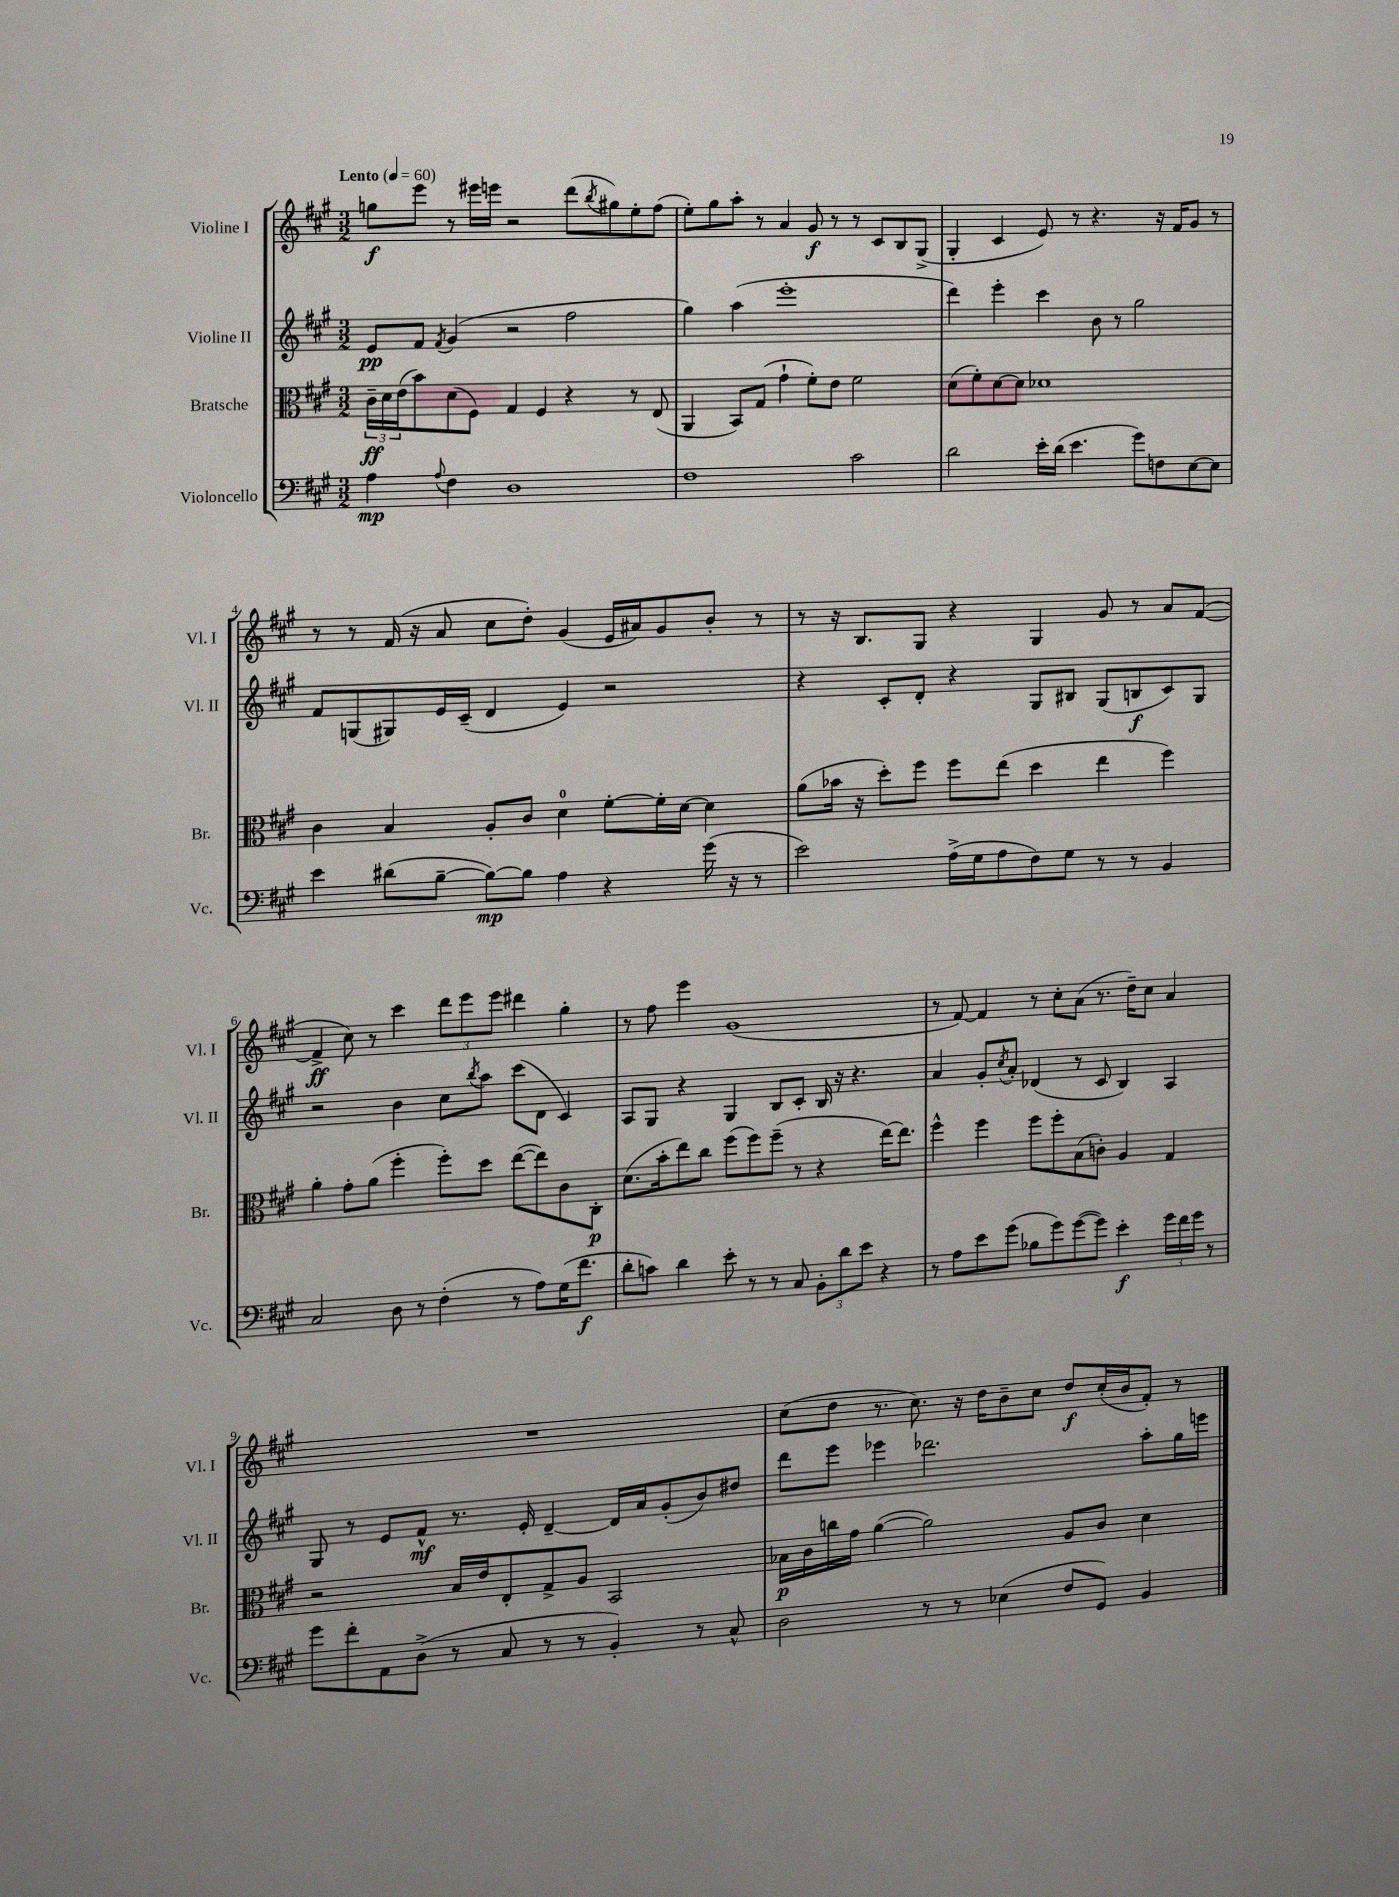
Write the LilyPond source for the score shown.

<<
\new StaffGroup <<
\new Staff = "s0" \with { instrumentName = "Violine I" shortInstrumentName = "Vl. I" } {
    \clef treble \key a \major \numericTimeSignature \time 3/2 \tempo "Lento" 4 = 60
    g''8\f e'''8 r8 eis'''16 e'''16 r2 d'''8( \acciaccatura { b''8 } gis''8) e''8-. fis''8( |
    e''8-.) gis''8 a''8-. r8 a'4 gis'8\f r8 r8 cis'8 b8 gis8->( |
    gis4-. cis'4 e'8) r8 r4. r16 fis'16 gis'8 r8 |
    r8 r8 fis'16( r16 a'8 cis''8 d''8-.) gis'4( e'16 ais'16) gis'8 b'8-. r8 |
    r8 r16 b8. gis8 r4 gis4 gis'8 r8 a'8 fis'8~( |
    fis'4->\ff cis''8) r8 cis'''4 \tuplet 3/2 { d'''8 e'''8 e'''8 } dis'''4 gis''4-. |
    r8 fis''8 e'''4 gis'1( |
    r8 fis'8~) fis'4 r8 cis''8-. a'8( r8. d''16--) cis''8 a'4 |
    R1. |
    cis''8( d''8 r8. cis''8.) r16 d''16 b'8-- cis''8 d''8\f cis''16-.( b'16 fis'8-.) r8 \bar "|." |
}
\new Staff = "s1" \with { instrumentName = "Violine II" shortInstrumentName = "Vl. II" } {
    \clef treble \key a \major \numericTimeSignature \time 3/2
    e'8\pp fis'8 \acciaccatura { fis'8 } gis'4( r2 fis''2 |
    gis''4) a''4( e'''1-. |
    d'''4) e'''4-. cis'''4 b'8 r8 gis''2 |
    fis'8 g8( gis8) e'16 cis'16--( d'4 e'4) r2 |
    r4 cis'8-. d'8-. r4 gis8 bis8 gis8( b8\f cis'8) gis8 |
    r2 b'4 cis''8 \acciaccatura { b''8 } a''8 cis'''8( d'8 cis'4) |
    a8 gis8 r4 gis4 b8 cis'8-. b16 r16 r4. |
    a'4 gis'8-. \acciaccatura { cis''8 } a'8-. des'4( r8 cis'8 b4) a4 |
    gis8 r8 e'8 fis'8-^\mf r8. e'16-. d'4~-- d'16 a'16 gis'8-.( b'8) dis''8 |
    d'''8 e'''8 ees'''4 des'''2. a''8-. gis''16 e'''16 \bar "|." |
}
\new Staff = "s2" \with { instrumentName = "Bratsche" shortInstrumentName = "Br." } {
    \clef alto \key a \major \numericTimeSignature \time 3/2
    \tuplet 3/2 { cis'16--\ff d'16 e'16( } b'8) d'8( fis8) gis4 fis4 r4 r8 e8( |
    a,4 b,8) gis8( gis'4-! fis'8-.) e'8 fis'2 |
    d'8( fis'8-.) d'8~ d'8 des'1 |
    cis'4 b4 a8-. cis'8 d'4-0 fis'8~-. fis'16-. d'16~ d'4 |
    a'8( bes'16 r16 d''8-.) fis''8 fis''8 e''8( d''4 e''4 fis''4) |
    a'4-. gis'8-. a'8( fis''4-. fis''8-.) d''8 e''8~( e''8) cis'8 cis8-.\p |
    d'8.( b'16-. e''8) cis''8 fis''8( fis''8) fis''8--( r8 r4 e''16~) e''8. |
    fis''4-^ fis''4 fis''8 fis''8-. b8( c'8-.) a4 gis4 |
    r2 b16 e'16 e8-. gis8-> a8 b,2 |
    bes16\p cis'16 c''16 gis'16 a'4~( a'2) a8 cis'8 d'4 \bar "|." |
}
\new Staff = "s3" \with { instrumentName = "Violoncello" shortInstrumentName = "Vc." } {
    \clef bass \key a \major \numericTimeSignature \time 3/2
    a4\mp \appoggiatura { a8 } fis4 d1 |
    fis1 cis'2 |
    d'2 e'16-. d'16( e'4. gis'8) f8 e8~ e8 |
    e'4 dis'8( b8~-- b8~\mp) b8 a4 r4 gis'16( r16 r8 |
    e'2) a16->( gis16 a8 fis8) gis8 r8 r8 b,4 |
    cis2 d8 r8 fis4-.( r8 a8) gis16( fis'8.\f |
    d'8-. c'8) d'4 e'8-. r8 r8 cis8 \tuplet 3/2 { b,8-. d'8 e'8 } r4 |
    r8 a8 e'8 gis'8( bes8 gis'8) gis'8~( gis'8) e'4-.\f \tuplet 3/2 { gis'16 fis'16 gis'16 } r8 |
    gis'8 fis'8-. a,8 d8->( r8 cis8 r8 r8 b,4-.) r8 cis8-^ |
    d2 r8 r8 ees4( fis8 gis,8) b,4 \bar "|." |
}
>>
>>
